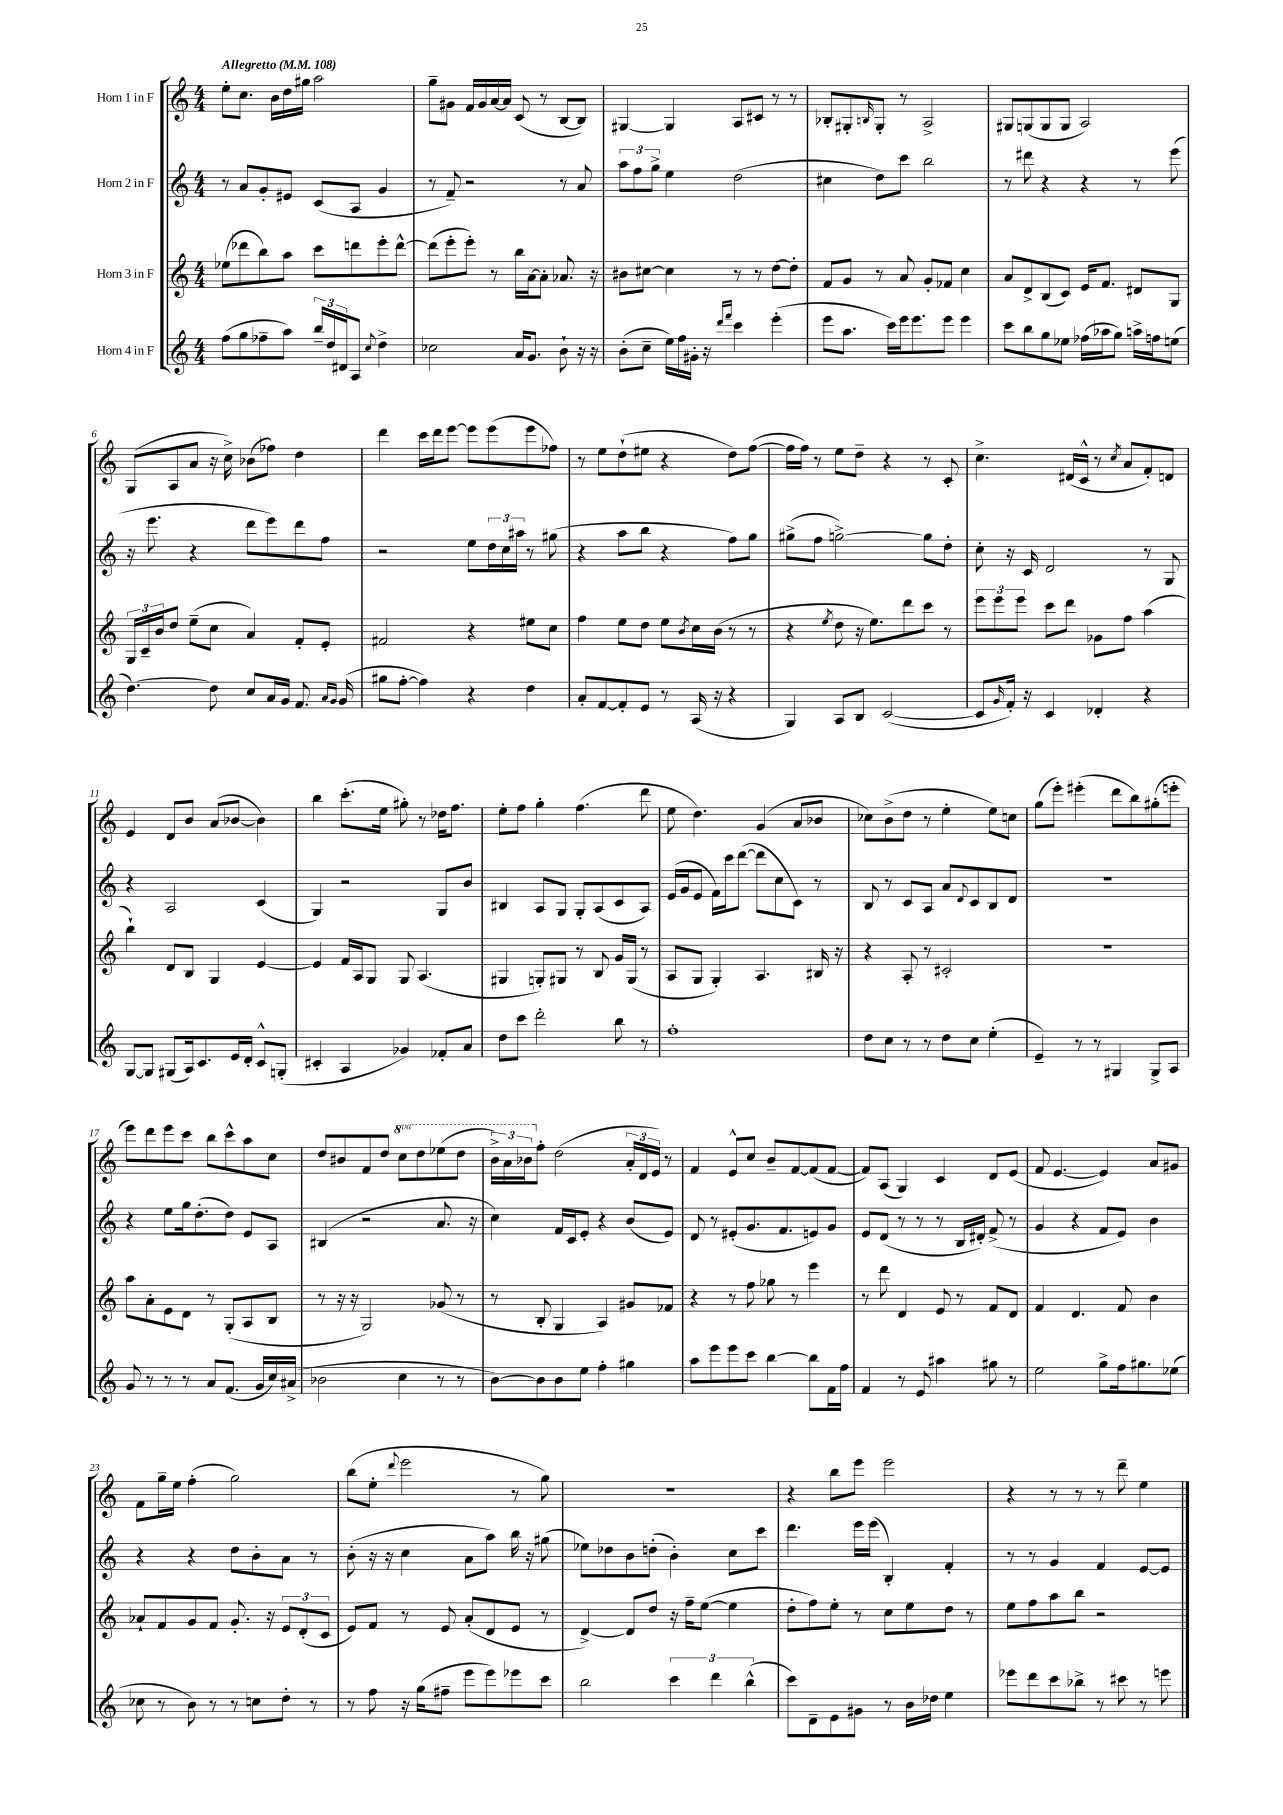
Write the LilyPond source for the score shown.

<<
\new StaffGroup <<
\new Staff = "s0" \with { instrumentName = "Horn 1 in F" } {
    \clef treble \key c \major \numericTimeSignature \time 4/4 \set Staff.ottavationMarkups = #ottavation-simple-ordinals \tempo "Allegretto" 4 = 108
    e''8-. c''8. b'16 d''16 gis''16 a''2 |
    g''8-- gis'8 f'16 gis'16 a'16~ a'16 c'8( r8 b8~ b8) |
    gis4~ gis4 a8 cis'8 r8 r8 |
    bes8-. gis8-. \grace { b16 } gis8-. r8 a2-> |
    gis8 g8( g8 g8 a2) |
    g8( a8 a'8 r16 c''16->) bes'8( fes''8) d''4 |
    d'''4 c'''16 d'''16 e'''8~ e'''8 e'''8( e'''8 fes''8) |
    r8 e''8 d''8-!( eis''8 r4 d''8) f''8~( |
    f''16 f''16) r8 e''8 d''8-- r4 r8 c'8-. |
    c''4.-> dis'16( c'16-^ r8 \acciaccatura { c''8 } a'8 f'8-.) d'8 |
    e'4 d'8 b'8 a'8( bes'8~ bes'4) |
    b''4 c'''8.-.( e''16 gis''8-.) r8 des''16 f''8. |
    e''8-. f''8 g''4-. f''4.( d'''8 |
    e''8 d''4.) g'4( a'8 bes'8 |
    ces''8) b'8->( d''8 r8 e''4-. e''8) c''8 |
    g''8( e'''8-.) eis'''4-.( d'''8 b''8) gis''8-.( e'''8-. |
    e'''8) d'''8 e'''8 c'''8 b''8 c'''8-^ a''8 c''8 |
    d''8 bis'8 f'8 d''8 \ottava #1 c'''8 d'''8 ees'''8( d'''8 |
    \tuplet 3/2 { b''16->) a''16 bes''16 \ottava #0 } f''8-. d''2( \tuplet 3/2 { a'16-. d'16 e'16) } r8 |
    f'4 e'8-^ c''8 b'8-- f'8~ f'8( f'8~ |
    f'8) a8( g4) c'4 d'8 e'8( |
    f'8 e'4.~ e'4) a'8 gis'8 |
    f'8 g''16-- e''16 f''4-.( g''2) |
    b''8( e''8-. \appoggiatura { d'''8 } e'''2 r8 g''8) |
    R1 |
    r4 b''8 e'''8 e'''2 |
    r4 r8 r8 r8 d'''8-- e''4 \bar "|." |
}
\new Staff = "s1" \with { instrumentName = "Horn 2 in F" } {
    \clef treble \key c \major \numericTimeSignature \time 4/4
    r8 a'8 g'8-. eis'8 c'8( a8 g'4 |
    r8 f'8--) r2 r8 a'8 |
    \tuplet 3/2 { a''8 f''8 g''8-> } e''4 d''2( |
    cis''4 d''8) c'''8 b''2 |
    r8 dis'''8 r4 r4 r8 e'''8( |
    r16 e'''8. r4 d'''8 e'''8) d'''8 f''8 |
    r2 e''8 \tuplet 3/2 { d''16 c''16 ais''16 } r8 gis''8( |
    r4 a''8 b''8 r4 f''8) g''8 |
    gis''8->( f''8 g''2~->) g''8 d''8-. |
    c''8-. r16 c'16 d'2 r8 g8 |
    r4 a2 c'4( |
    g4) r2 g8 b'8 |
    bis4 a8 g8 g8-. a8( c'8 a8) |
    e'16( g'16 e'8 f'16) c'''16 d'''8~( d'''8 c''8 c'8) r8 |
    b8 r8 c'8 a8 a'8 \appoggiatura { d'8 } c'8 b8 d'8 |
    R1 |
    r4 e''8 g''16 d''8.-.( d''8) e'8 a8 |
    bis4( r2 a'8. r16 |
    c''4) f'16 c'16 e'8-. r4 b'8( e'8) |
    d'8 r8 eis'8-.( g'8. f'8. e'8) g'8 |
    e'8 d'8( r8 r8 r8 b16 dis'16-.) f'8->( r8 |
    g'4 r4 f'8 e'8) b'4 |
    r4 r4 d''8 b'8-. a'8 r8 |
    b'8-.( r16 r16 c''4 a'8 a''8) b''16 r16 gis''8( |
    ees''8) des''8 b'8 d''8-.( b'4-.) c''8 c'''8 |
    d'''4. e'''16 e'''16( b4-.) f'4-. |
    r8 r8 g'4 f'4 e'8~ e'8 \bar "|." |
}
\new Staff = "s2" \with { instrumentName = "Horn 3 in F" } {
    \clef treble \key c \major \numericTimeSignature \time 4/4
    ees''8( des'''8 b''8) a''8 c'''8 d'''8 e'''8-. d'''8~-^ |
    d'''8( e'''8-. e'''8-.) r8 b''16 a'16~ a'8-. aes'8. r16 |
    bis'8 cis''8~ cis''4 r8 r8 d''8~ d''8-. |
    f'8 g'8 r8 a'8 g'8-. fes'8 c''4 |
    a'8 d'8-> b8( c'8) e'16 f'8. dis'8 g8 |
    \tuplet 3/2 { g16 c'16-- b'16 } d''8 e''8--( c''8 a'4) f'8-. e'8-. |
    fis'2 r4 eis''8 c''8 |
    f''4 e''8 d''8 e''8 \acciaccatura { b'8 } c''16 b'16( r8 r8 |
    r4 \acciaccatura { e''8 } d''8 r16 e''8.) d'''8 c'''8 r8 |
    \tuplet 3/2 { e'''8 e'''8 e'''8 } c'''8 d'''8 ges'8 f''8 a''4( |
    b''4-!) d'8 b8 g4 e'4~ |
    e'4 f'16 a16 g8 g8 a4.( |
    gis4 g8-.) gis8 r8 b8 g'16 gis16( r8 |
    a8 g8 g4-.) a4. bis16 r16 |
    r4 a8-. r8 cis'2-. |
    R1 |
    a''8 a'8-. e'8 d'8 r8 g8-.( a8 b8 |
    r8 r16 r16 g2) ges'8( r8 |
    r8 b8-. g4 a4) gis'8 fes'8 |
    r4 r8 f''8 ges''8 r8 e'''4 |
    r8 d'''8 d'4 e'8 r8 f'8 d'8 |
    f'4 d'4. f'8 b'4 |
    aes'8-! f'8 g'8 f'8 g'8.-. r16 \tuplet 3/2 { e'8 d'8-.( c'8 } |
    e'8) f'8 r8 e'8 a'8-.( d'8 e'8 r8 |
    d'4~->) d'8 d''8 r16 f''16-- e''8~( e''4 |
    d''8-. f''8) e''8-. r8 c''8 e''8 d''8 r8 |
    e''8 f''8 a''8 b''8 r2 \bar "|." |
}
\new Staff = "s3" \with { instrumentName = "Horn 4 in F" } {
    \clef treble \key c \major \numericTimeSignature \time 4/4
    f''8( g''8 fes''8-- a''8) \tuplet 3/2 { b''16-- d''16 dis'16 } a8 \appoggiatura { c''8 } d''4-> |
    ces''2 a'16 g'8. b'8-! r16 r16 |
    b'8-.( c''8-- e''16) f''16 gis'16-. r16 \grace { d'''16 f'''16 } c'''4 e'''4-.( |
    e'''8 a''8. c'''16) e'''16 e'''8. e'''8 e'''4 |
    c'''8 b''8 g''8 ees''8 fes''16( aes''16 g''8) a''16-> f''16 e''8( |
    d''4.~) d''8 c''8 a'16 g'16 f'8. \grace { a'16 g'16 } g'16( |
    gis''8 f''8~-. f''4) r4 d''4 |
    a'8-. f'8~ f'8-. e'8 r8 a16( r16 r4 |
    g4) a8 b8 c'2~( |
    c'8 \grace { g'16 } f'16-.) r16 c'4 des'4-. r4 |
    g8~ g8 gis8( a16) c'8. e'16 d'16-. c'8-^ g8-.( |
    cis'4-. a4 ges'4) fes'8-. a'8 |
    d''8 c'''8 d'''2-. b''8 r8 |
    f''1-. |
    d''8 c''8 r8 r8 d''8 c''8 e''4-.( |
    e'4--) r8 r8 gis4 gis8-> a8 |
    g'8 r8 r8 r8 a'8 f'8.( g'16 c''16) ais'16->( |
    bes'2 c''4 r8 r8 |
    b'8~) b'8 b'8 e''8 f''4-. gis''4 |
    a''8 e'''8 e'''8 c'''8 b''4~ b''8 f'16 f''16 |
    f'4 r8 e'8 ais''4 gis''8 r8 |
    e''2 g''8-> f''16 gis''8. ees''8( |
    ces''8 r8 b'8) r8 r8 c''8 d''8-. r8 |
    r8 f''8 r16 g''16( fis''8-- e'''8 e'''8) ees'''8 c'''8 |
    b''2 \tuplet 3/2 { c'''4 d'''4 b''4-^( } |
    c'''8) d'8-- e'8 gis'8 r8 b'16 des''16 e''4 |
    ees'''8 d'''8 c'''8 bes''8-> r8 cis'''8 r8 e'''8 \bar "|." |
}
>>
>>
